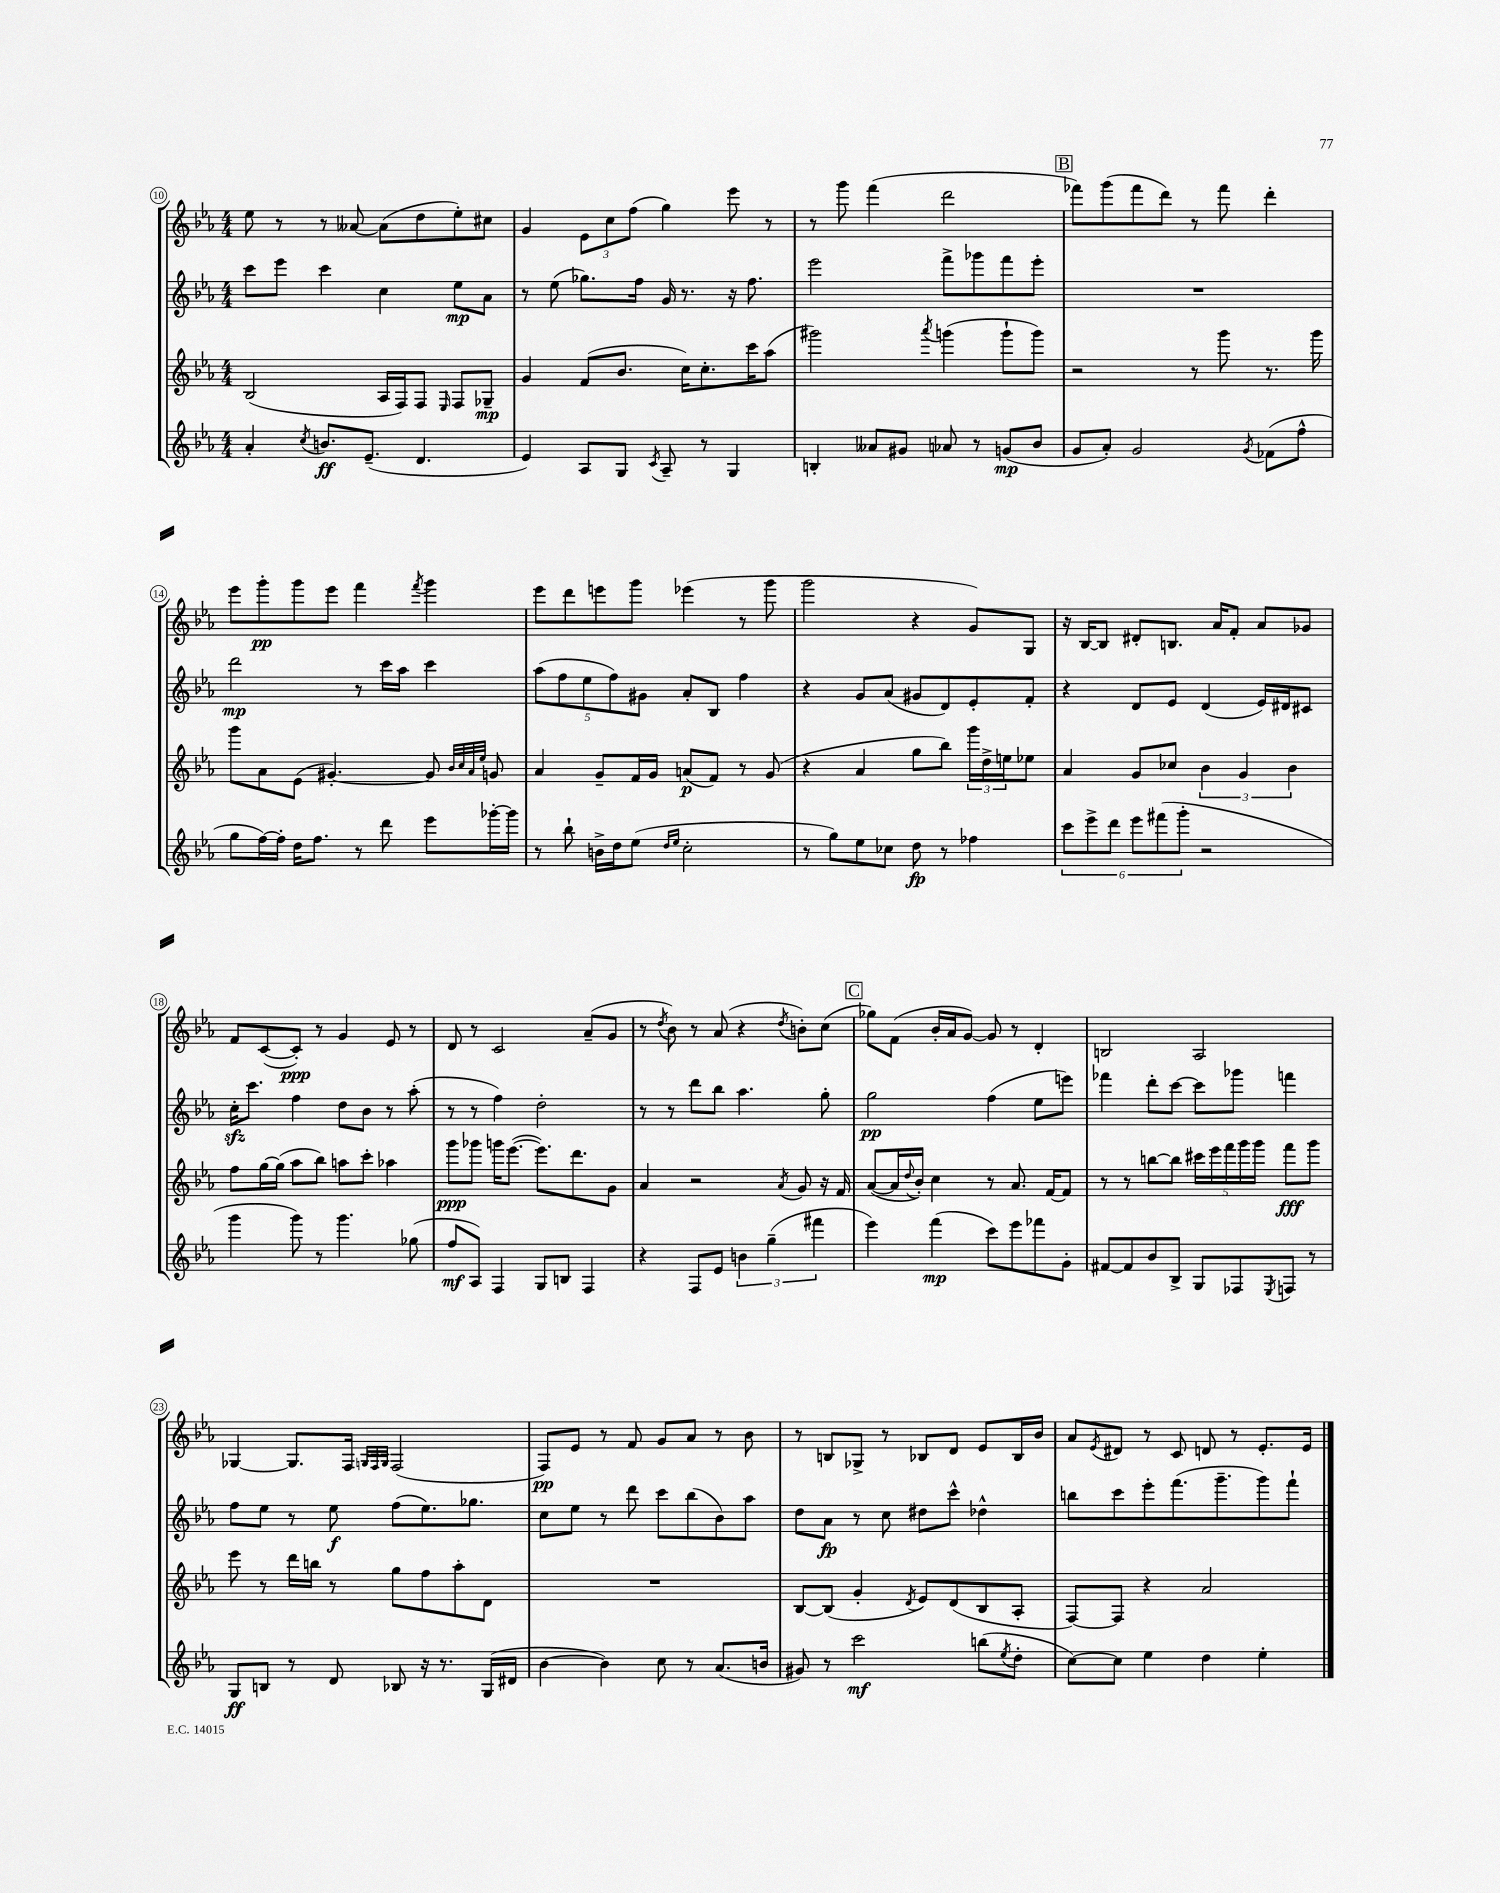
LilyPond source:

<<
\new StaffGroup <<
\new Staff = "s0" {
    \clef treble \key ees \major \numericTimeSignature \time 4/4
    ees''8 r8 r8 aeses'8~ aeses'8( d''8 ees''8-.) cis''8 |
    g'4 \tuplet 3/2 { ees'8 c''8 f''8( } g''4) ees'''8 r8 |
    r8 g'''8 f'''4( d'''2 |
    \mark \markup { \box "B" } fes'''8) g'''8( fes'''8 d'''8) r8 fes'''8 d'''4-. |
    ees'''8 g'''8-.\pp g'''8 ees'''8 f'''4 \acciaccatura { f'''8 } g'''4 |
    ees'''8 d'''8 e'''8 g'''8 ees'''4( r8 g'''8 |
    g'''2 r4 g'8) g8 |
    r16 bes16~ bes8 dis'8-. b8. aes'16 f'8-. aes'8 ges'8 |
    f'8 c'8~( c'8-.\ppp) r8 g'4 ees'8 r8 |
    d'8 r8 c'2 aes'8--( g'8 |
    r8 \acciaccatura { d''8 } bes'8) r8 aes'8( r4 \acciaccatura { d''8 } b'8-.) c''8( |
    \mark \markup { \box "C" } ges''8) f'8( bes'16-. aes'16 g'8~) g'8 r8 d'4-. |
    b2 aes2 |
    ges4~ ges8. f16 \grace { g32 f32 g32 } f2( |
    f8\pp) ees'8 r8 f'8 g'8 aes'8 r8 bes'8 |
    r8 b8 ges8-> r8 bes8 d'8 ees'8 bes16 bes'16 |
    aes'8 \acciaccatura { ees'8 } dis'8 r8 c'8 d'8 r8 ees'8.-. ees'16 \bar "|." |
}
\new Staff = "s1" {
    \clef treble \key ees \major \numericTimeSignature \time 4/4
    c'''8 ees'''8 c'''4 c''4 ees''8\mp aes'8 |
    r8 ees''8( ges''8.) f''16 g'16 r8. r16 f''8. |
    ees'''2 f'''8-> ges'''8 f'''8 ees'''8-. |
    \mark \markup { \box "B" } R1 |
    d'''2\mp r8 c'''16 aes''16 c'''4 |
    \tuplet 5/4 { aes''8( f''8 ees''8 f''8) gis'8 } aes'8-. bes8 f''4 |
    r4 g'8 aes'8( gis'8 d'8) ees'8-. f'8-. |
    r4 d'8 ees'8 d'4( ees'16) dis'16 cis'8 |
    c''16-.\sfz c'''8. f''4 d''8 bes'8 r8 aes''8-.( |
    r8 r8 f''4) d''2-. |
    r8 r8 d'''8 bes''8 aes''4. g''8-. |
    \mark \markup { \box "C" } g''2\pp f''4( ees''8 e'''8) |
    fes'''4 d'''8-. c'''8~ c'''8 ges'''8 f'''4 |
    f''8 ees''8 r8 ees''8\f f''8( ees''8.) ges''8. |
    c''8 ees''8 r8 d'''8 c'''8 bes''8( bes'8) aes''8 |
    d''8 aes'8\fp r8 c''8 dis''8 c'''8-^ des''4-^ |
    b''8 c'''8 ees'''8-. f'''8.( g'''8.-- g'''8) f'''8-! \bar "|." |
}
\new Staff = "s2" {
    \clef treble \key ees \major \numericTimeSignature \time 4/4
    bes2( aes16 f16) f8 \grace { ees16 } f8 ges8--\mp |
    g'4 f'8( bes'8. c''16) c''8.-. c'''16 aes''8( |
    gis'''2) \acciaccatura { aes'''8 } g'''4( g'''8-! g'''8) |
    \mark \markup { \box "B" } r2 r8 g'''8 r8. g'''16 |
    g'''8 aes'8 ees'8( gis'4.~-.) gis'8 \grace { bes'32 c''32 aes'32 ees''32 } g'8 |
    aes'4 g'8-- f'16 g'16 a'8\p( f'8) r8 g'8( |
    r4 aes'4 g''8 bes''8) \tuplet 3/2 { g'''16 d''16-> e''16 } ees''8 |
    aes'4 g'8 ces''8 \tuplet 3/2 { bes'4 g'4 bes'4 } |
    f''8 g''16~ g''16( aes''8 bes''8) a''8 c'''8-. aes''4 |
    g'''8\ppp ges'''8 g'''16 ees'''8.~( ees'''8.) d'''8. g'8 |
    aes'4 r2 \acciaccatura { aes'8 } g'8 r16 f'16 |
    \mark \markup { \box "C" } aes'8~( aes'16 \appoggiatura { d''8 } bes'16-.) c''4 r8 aes'8. f'16~ f'8 |
    r8 r8 b''8~ b''8 \tuplet 5/4 { cis'''16 ees'''16 f'''16 g'''16 g'''16 } f'''8\fff g'''8 |
    ees'''8 r8 d'''16 b''16 r8 g''8 f''8 aes''8-. d'8 |
    R1 |
    bes8~ bes8( g'4-. \acciaccatura { d'8 } ees'8) d'8( bes8 aes8-. |
    f8~) f8 r4 aes'2 \bar "|." |
}
\new Staff = "s3" {
    \clef treble \key ees \major \numericTimeSignature \time 4/4
    aes'4-. \acciaccatura { c''8 } b'8.\ff ees'8.--( d'4. |
    ees'4) aes8 g8 \acciaccatura { c'8 } aes8-- r8 g4 |
    b4-. aeses'8 gis'8 aes'8 r8 g'8\mp( bes'8 |
    \mark \markup { \box "B" } g'8 aes'8-.) g'2 \acciaccatura { g'8 } fes'8( f''8-^ |
    g''8 f''16~) f''16-. d''16 f''8. r8 d'''8 ees'''8 ges'''16~-. ges'''16 |
    r8 bes''8-! b'16-> d''16 ees''8( \grace { d''16 ees''16 } c''2-. |
    r8 g''8) ees''8 ces''8 d''8\fp r8 fes''4 |
    \tuplet 6/4 { c'''8 ees'''8-> d'''8 ees'''8 fis'''8( g'''8-. } r2 |
    g'''4 g'''8) r8 g'''4. ges''8( |
    f''8\mf aes8) f4 g8 b8 f4 |
    r4 f8 ees'8 \tuplet 3/2 { b'4 g''4--( fis'''4 } |
    \mark \markup { \box "C" } ees'''4) f'''4\mp( c'''8) ees'''8 fes'''8 g'8-. |
    fis'8~ fis'8 bes'8 bes8-> g8 fes8 \acciaccatura { ees8 } f8 r8 |
    g8\ff b8 r8 d'8 bes8 r16 r8. g16( dis'16 |
    bes'4~ bes'4) c''8 r8 aes'8.( b'16 |
    gis'8) r8 c'''2\mf b''8( \acciaccatura { ees''8 } d''8-. |
    c''8~) c''8 ees''4 d''4 ees''4-. \bar "|." |
}
>>
>>
\layout { \context { \Score currentBarNumber = #10 \override BarNumber.stencil = #(make-stencil-circler 0.1 0.3 ly:text-interface::print) } }
